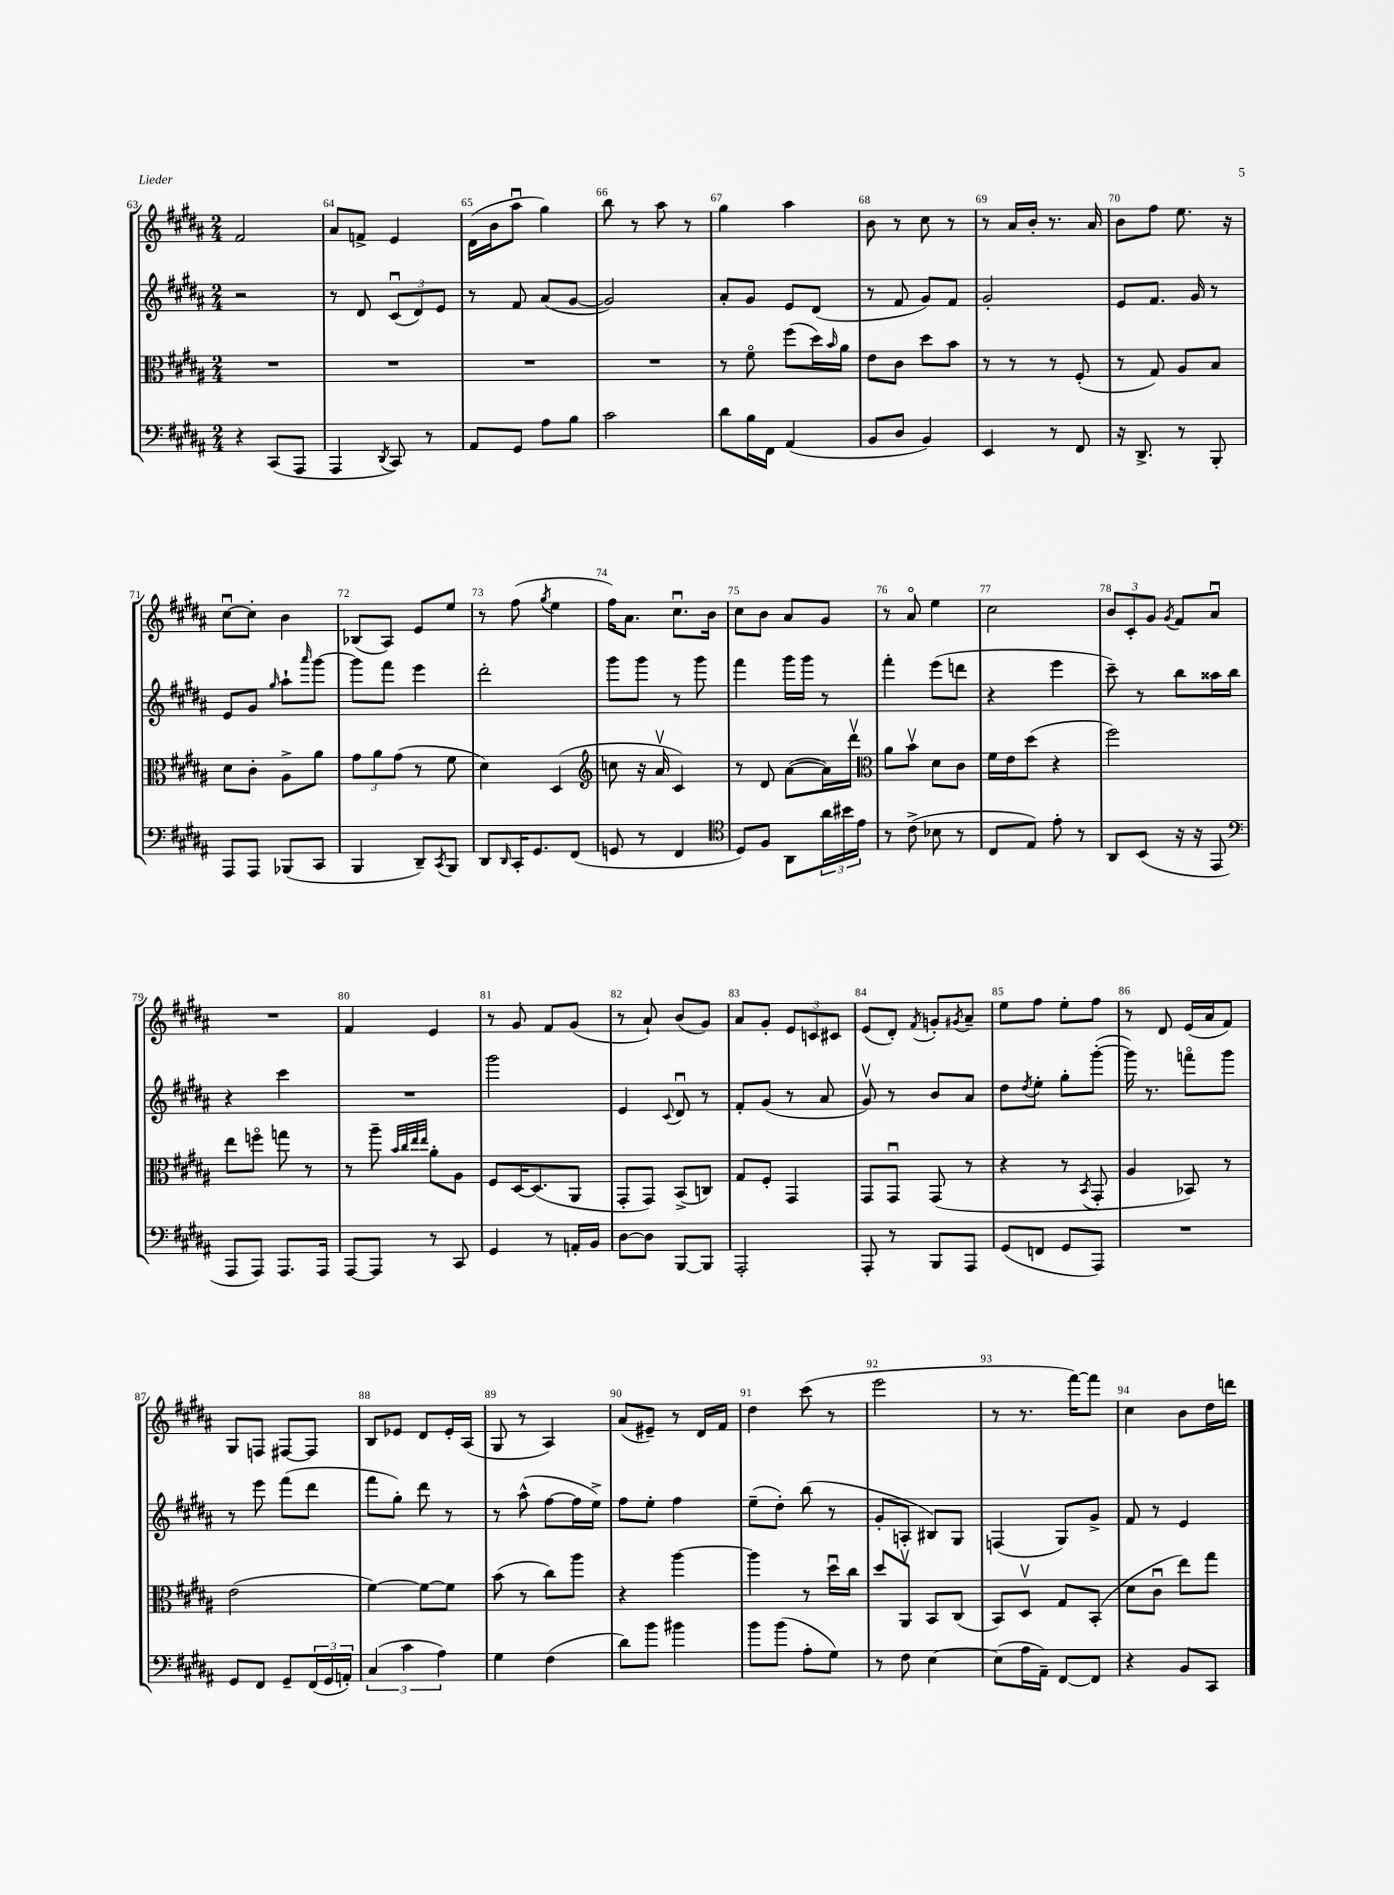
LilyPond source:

<<
\new StaffGroup <<
\new Staff = "s0" {
    \clef treble \key b \major \numericTimeSignature \time 2/4
    fis'2 |
    ais'8 f'8-> e'4 |
    dis'16( b'16 ais''8\downbow gis''4) |
    b''8 r8 ais''8 r8 |
    gis''4 ais''4 |
    b'8 r8 cis''8 r8 |
    r8 ais'16 b'16-. r8. ais'16 |
    b'8 fis''8 e''8. r16 |
    cis''8~\downbow cis''8-. b'4 |
    bes8( ais8) e'8 e''8 |
    r8 fis''8( \acciaccatura { gis''8 } e''4 |
    fis''16) ais'8. cis''8.\downbow b'16 |
    cis''8 b'8 ais'8 gis'8 |
    r8 ais'8\flageolet e''4 |
    cis''2 |
    \tuplet 3/2 { b'8 cis'8-. gis'8 } \acciaccatura { gis'8 } fis'8 ais'8\downbow |
    R2 |
    fis'4 e'4 |
    r8 gis'8 fis'8 gis'8( |
    r8 ais'8-!) b'8( gis'8) |
    ais'8 gis'8-. \tuplet 3/2 { e'8 c'8 cis'8 } |
    e'8( dis'8-.) \acciaccatura { fis'8 } g'8-. \acciaccatura { gis'8 } ais'8-- |
    e''8 fis''8 e''8-. fis''8 |
    r8 dis'8 e'16( ais'16 fis'8) |
    gis8 f8 fis8~ fis8 |
    b8 ees'8 dis'8 ees'16-. ais16( |
    gis8 r8 ais4) |
    ais'8( eis'8--) r8 dis'16 fis'16 |
    dis''4 cis'''8( r8 |
    e'''2 |
    r8 r8. fis'''16~) fis'''8 |
    cis''4 b'8 dis''16 d'''16 \bar "|." |
}
\new Staff = "s1" {
    \clef treble \key b \major \numericTimeSignature \time 2/4
    r2 |
    r8 dis'8 \tuplet 3/2 { cis'8\downbow( dis'8) e'8 } |
    r8 fis'8 ais'8( gis'8~ |
    gis'2) |
    ais'8-. gis'8 e'8 dis'8( |
    r8 fis'8 gis'8) fis'8 |
    gis'2-. |
    e'8 fis'8. gis'16 r8 |
    e'8 gis'8 \grace { gis''16 } ais''8-! \grace { ais'''16 } gis'''8~ |
    gis'''8 fis'''8 e'''4 |
    dis'''2-. |
    gis'''8 gis'''8 r8 gis'''8 |
    fis'''4 gis'''16 gis'''16 r8 |
    fis'''4-. e'''8( d'''8 |
    r4 e'''4 |
    cis'''8--) r8 b''8 aisis''16 b''16 |
    r4 cis'''4 |
    R2 |
    gis'''2 |
    e'4 \appoggiatura { cis'8 } dis'8\downbow r8 |
    fis'8-. gis'8( r8 ais'8 |
    gis'8\upbow) r8 b'8 ais'8 |
    dis''8 \acciaccatura { dis''8 } e''8-. gis''8-. gis'''8~-.( |
    gis'''16) r8. f'''8\flageolet gis'''8 |
    r8 e'''8 fis'''8( dis'''8 |
    fis'''8 gis''8-.) dis'''8 r8 |
    r8 ais''8-^( fis''8~ fis''16 e''16->) |
    fis''8 e''8-. fis''4 |
    e''8--( dis''8-.) b''8( r8 |
    gis'8-. a8-. bis8) gis8 |
    f4( gis8) gis'8-> |
    fis'8 r8 e'4 \bar "|." |
}
\new Staff = "s2" {
    \clef alto \key b \major \numericTimeSignature \time 2/4
    R2 |
    R2 |
    R2 |
    R2 |
    r8 fis'8\flageolet fis''8( dis''16) \grace { b'16 } ais'16 |
    e'8 cis'8 dis''8 b'8 |
    r8 r8 r8 fis8-.( |
    r8 gis8) ais8 b8 |
    dis'8 cis'8-. ais8-> ais'8 |
    \tuplet 3/2 { gis'8 ais'8 gis'8( } r8 fis'8 |
    dis'4) dis4( |
    \clef treble c''8 r16 ais'16\upbow cis'4) |
    r8 dis'8 ais'8~( ais'16) dis'''16\upbow |
    \clef alto ais'8 b'8\upbow dis'8 cis'8 |
    fis'16 e'16 dis''8( r4 |
    fis''2) |
    e''8 f''8\flageolet g''8 r8 |
    r8 ais''8-- \grace { b'32 cis''32 e''32 e''32 } ais'8-. ais8 |
    fis8 dis16~ dis8.( ais,8 |
    gis,8-. gis,8) b,8->( c8) |
    gis8 fis8-. gis,4 |
    gis,8 gis,8\downbow gis,8( r8 |
    r4 r8 \acciaccatura { b,8 } gis,8-. |
    ais4 bes,8) r8 |
    e'2( |
    fis'4~) fis'8~ fis'8 |
    b'8( r8 cis''8) ais''8 |
    r4 ais''4~ |
    ais''4 r8 dis''16\downbow cis''16 |
    dis''8 ais,8\upbow b,8 cis8( |
    b,8) dis8\upbow gis8 b,8-.( |
    dis'8 cis'8\downbow e''8) gis''8 \bar "|." |
}
\new Staff = "s3" {
    \clef bass \key b \major \numericTimeSignature \time 2/4
    r4 cis,8( ais,,8 |
    ais,,4 \acciaccatura { dis,8 } cis,8) r8 |
    ais,8 gis,8 ais8 b8 |
    cis'2 |
    dis'8 b16 fis,16 ais,4( |
    b,8 dis8 b,4) |
    e,4 r8 fis,8 |
    r16 dis,8.-> r8 b,,8-. |
    ais,,8 ais,,8 bes,,8( cis,8 |
    b,,4 dis,8--) \acciaccatura { cis,8 } b,,8 |
    dis,8 \grace { dis,16 } cis,16-. gis,8. fis,8( |
    g,8 r8 fis,4 |
    \clef tenor dis8) fis8 ais,8 \tuplet 3/2 { ais'16 bis'16 e'16 } |
    r8 cis'8->( bes8 r8 |
    cis8 e8) e'8-. r8 |
    ais,8 b,8( r16 r16 e,8 |
    \clef bass ais,,8 ais,,8) ais,,8. ais,,16 |
    ais,,8~ ais,,8 r8 cis,8 |
    gis,4 r8 a,16-. b,16 |
    dis8~ dis8 b,,8~ b,,8 |
    ais,,2-. |
    ais,,8-. r8 b,,8 ais,,8 |
    gis,8( f,8 gis,8 ais,,8) |
    R2 |
    gis,8 fis,8 gis,8-- \tuplet 3/2 { fis,16( gis,16 a,16-.) } |
    \tuplet 3/2 { cis4( cis'4 ais4) } |
    gis4 fis4( |
    dis'8) b'8 bis'4 |
    b'8 b'8( ais8-. gis8) |
    r8 fis8 e4~ |
    e8( ais16 ais,16--) fis,8~ fis,8 |
    r4 b,8 cis,8 \bar "|." |
}
>>
>>
\layout { \context { \Score currentBarNumber = #63 \override BarNumber.break-visibility = ##(#f #t #t) barNumberVisibility = #all-bar-numbers-visible } }
